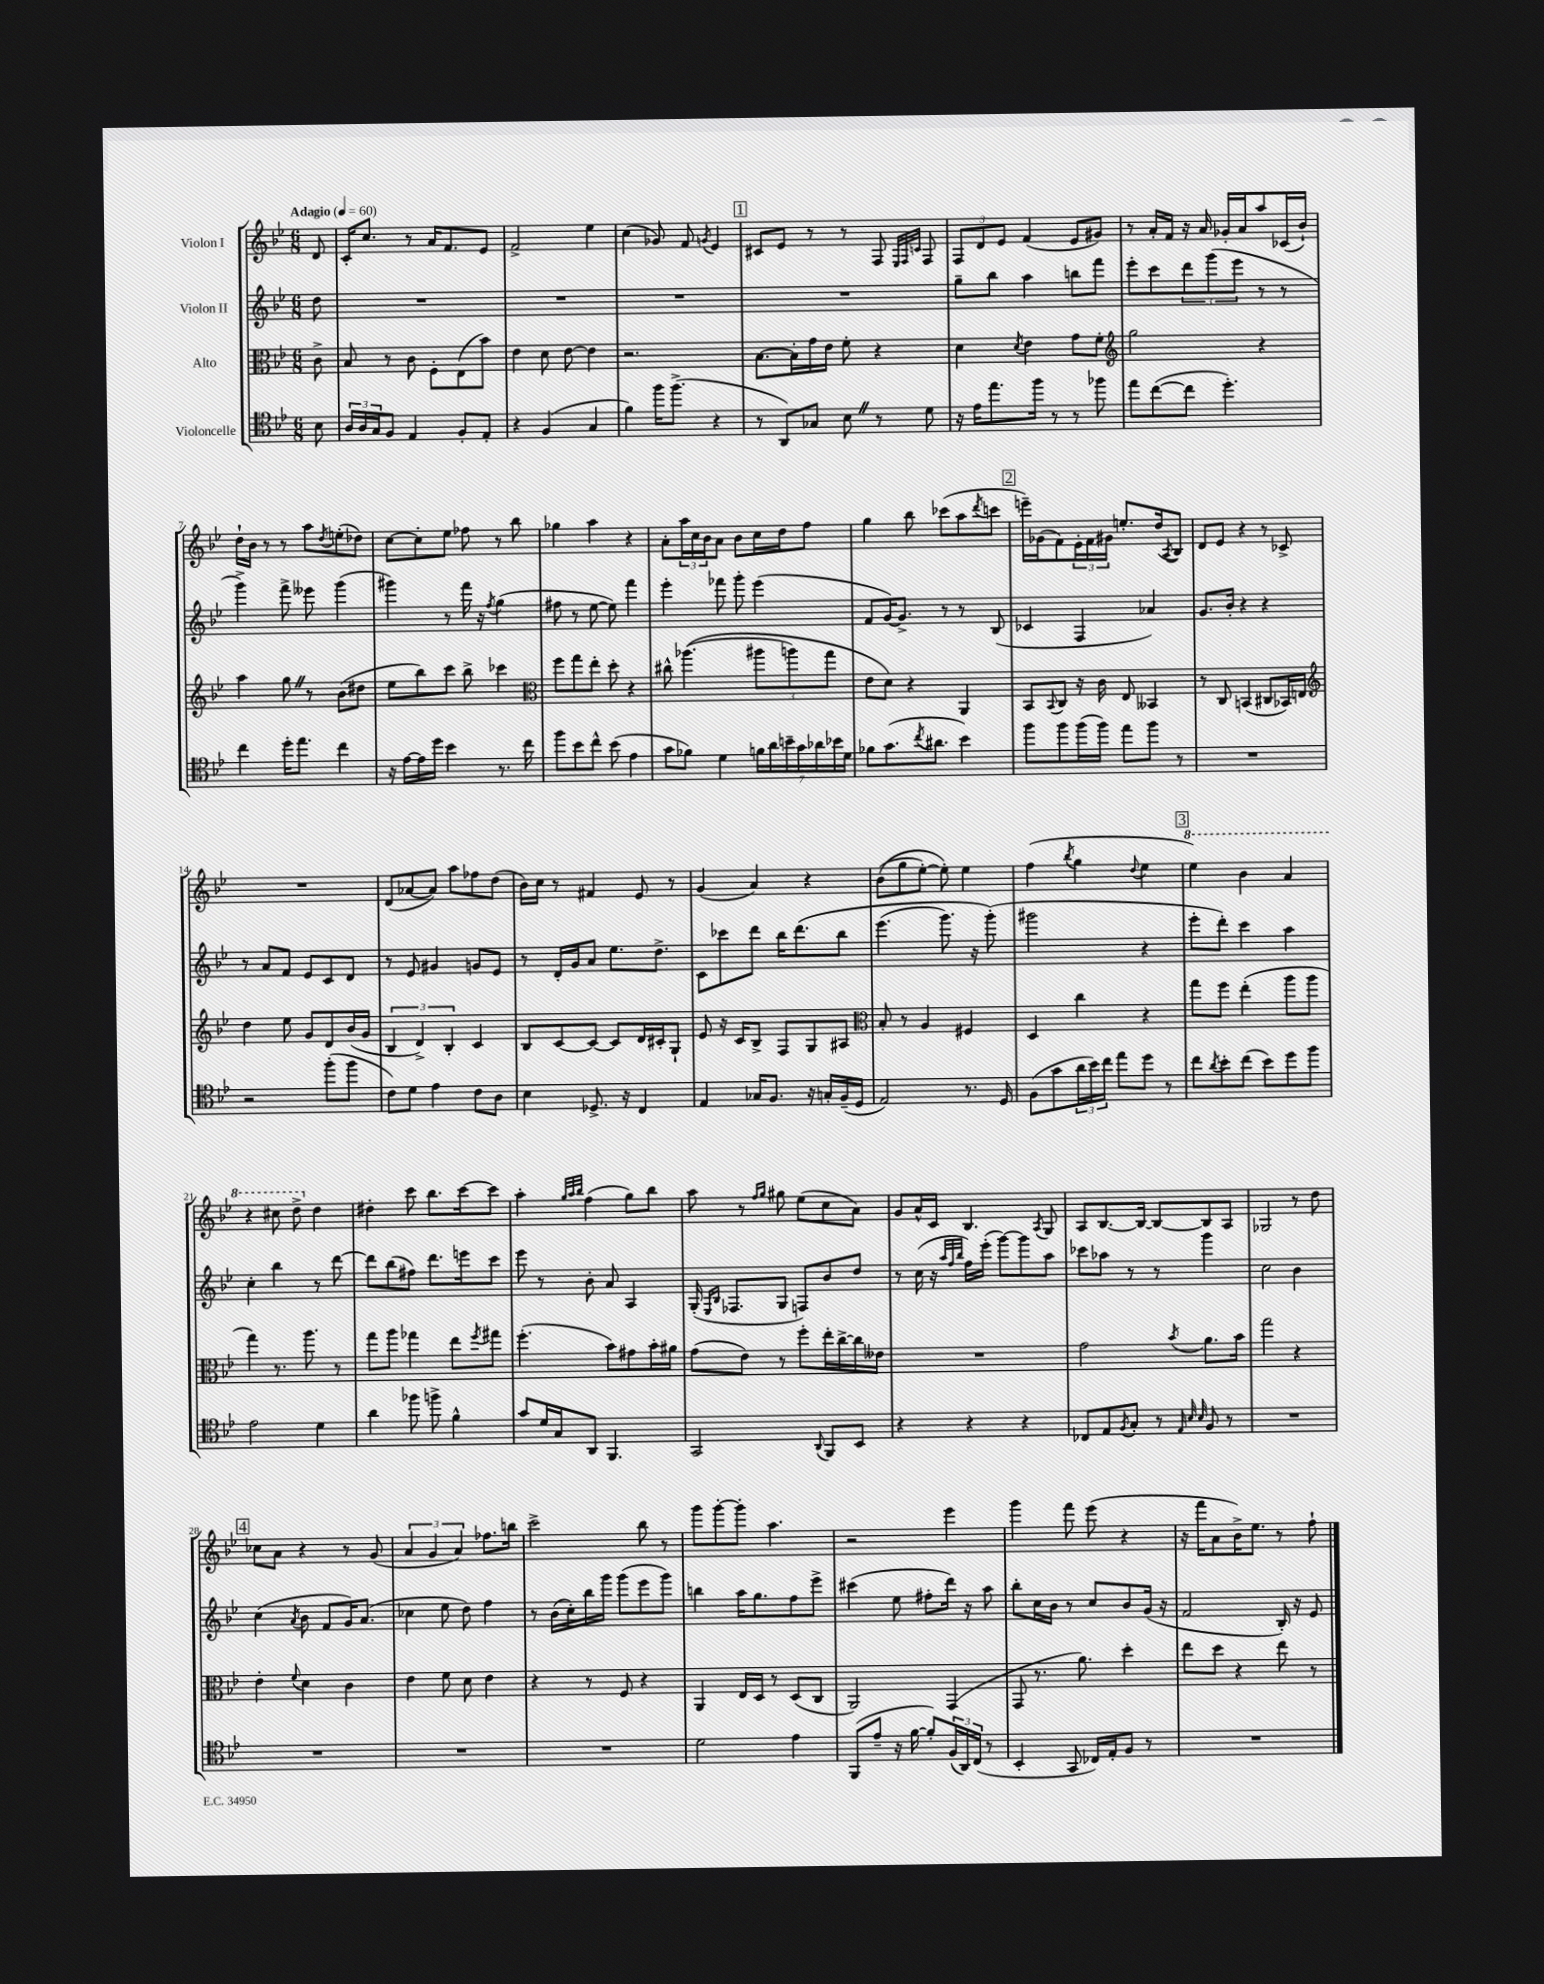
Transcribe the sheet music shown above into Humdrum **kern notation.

**kern	**kern	**kern	**kern
*staff4	*staff3	*staff2	*staff1
*clefC4	*clefC3	*clefG2	*clefG2
*k[b-e-]	*k[b-e-]	*k[b-e-]	*k[b-e-]
*M6/8	*M6/8	*M6/8	*M6/8
*MM60	*MM60	*MM60	*MM60
8B-	8c^	8dd	8d
=	=	=	=
24A	8B-	2.r	16c'
24A	.	.	.
.	.	.	8.cc
24G	.	.	.
8F	8r	.	.
4E-	8c	.	8r
.	8F'	.	16a
.	.	.	8.f
8F'	(8E-	.	.
8E-'	8b-)	.	8e-
=	=	=	=
4r	4e-	2.r	2f^
(4F	8d	.	.
.	[8e-	.	.
4G	4e-]	.	4ee-
=	=	=	=
4f)	2.r	2.r	(4cc
16ff	.	.	8g-)
(8.ff^	.	.	.
.	.	.	8f
.	.	.	8qg
4r	.	.	4e-
=	=	=	=
8r	[8.B-	2.r	8c#
8AA)	.	.	8e-
.	16B-']	.	.
8G-	16g	.	8r
.	16e-	.	.
8B-	8f'	.	8r
8r	4r	.	8F
.	.	.	32qqE-
.	.	.	32qqF
.	.	.	32qqc
8d	.	.	8F
=	=	=	=
16r	4d	8gg~	12F
16e-	.	.	.
.	.	.	12d
8.ee-	.	8bb-	.
.	.	.	12e-
.	8qd	.	.
.	4e-	4aa	(4f
16ff	.	.	.
8r	.	.	.
8r	8g	8bb	8e-
8ff-	8f'	8fff	8g#)
=	=	=	=
*	*clefG2	*	*
8ee-	2gg	8eee-'	8r
([8cc	.	8ccc	16a'
.	.	.	16f
8cc]	.	12ddd	16r
.	.	.	16a
.	.	(12ggg	.
4.dd')	.	.	16g-'
.	.	12eee-	.
.	.	.	16a
.	4r	8r	8aa
.	.	8r	(16c-
.	.	.	16b-`)
=	=	=	=
4cc	4aa	4ggg^)	16dd`
.	.	.	16b-
.	.	.	8r
16dd'	8gg	8fff^	8r
8.ee-	.	.	.
.	8r	8eee--	8aa
.	.	.	8qdd
4cc	(8b-	(4ggg	(8ee'
.	8dd#	.	8dd-)
=	=	=	=
16r	8ee-	4ggg#)	[8cc
[16e-	.	.	.
16e-]	8bb-)	.	8cc']
16dd	.	.	.
4b-	8ccc	8r	8ee-
.	8bb-^	16fff	8ff-
.	.	16r	.
.	.	8qff	.
8.r	4ccc-	(4gg	8r
.	.	.	8bb-
16cc	.	.	.
=	=	=	=
*	*clefC3	*	*
8ff	8ff	8ff#	4gg-
8b-	8gg	8r	.
8cc^^	8ee-'	[8ee-	4aa
(8b-	8dd'	8ee-])	.
4e-	4r	4fff	4r
=	=	=	=
8g	8cc#^^	4eee-'	8a'
8f-)	&((4.aa-	.	24aa
.	.	.	24cc
.	.	.	24b-
4d	.	8fff-	8a
.	.	8ggg'	8b-
28f	12aa#	(4eee-	16cc
28a	.	.	.
.	.	.	16dd
28b~	.	.	.
.	12aa)	.	.
28g	.	.	.
.	.	.	8ff
28a-	.	.	.
.	12gg	.	.
28b-	.	.	.
28d	.	.	.
=	=	=	=
8f-	8e-	8f	4gg
(8.g	8d&)	[16g)	.
.	.	8.g^]	.
.	4r	.	8bb-
8qcc	.	.	.
8.a#	.	.	.
.	.	8r	(8ccc-
4b-)	4AA	8r	8aa
.	.	.	8qddd
.	.	(8B-	8ccc
=	=	=	=
8ff	8BB-	4c-	16eee~)
.	.	.	(16g-
.	8qqBB-	.	.
8ff	8C	.	8f)
(16ff	16r	4F	24e-'
.	.	.	24f
16ff)	16c	.	.
.	.	.	24g#
8ee-	8E-	.	8.ee'
8ff	4BB--	4a-)	.
.	.	.	(16dd
.	.	.	8qA
8r	.	.	8B-)
=	=	=	=
2.r	8r	8.g	8d
.	8C	.	8e-
.	.	16b-'	.
.	(4BB	4r	4r
.	8C#	4r	8r
.	16BB-)	.	8c-^
.	16E	.	.
=	=	=	=
*	*clefG2	*	*
2r	4dd	8r	2.r
.	.	8a	.
.	8ee-	8f	.
.	8g	8e-	.
(8ff'	8d	8c	.
8ff	(16b-	8d	.
.	16g	.	.
=	=	=	=
8c)	6B-	8r	(8d
8d	.	8e-	[8a-
.	6d^)	.	.
4e-	.	4g#	8a-])
.	6B-'	.	.
.	.	.	8aa
8c	4c	8g	8ff-
8A	.	8e-	(8dd
=	=	=	=
4B-	8B-	8r	16b-)
.	.	.	16cc
.	[8c	16d'	8r
.	.	16g	.
8.D-^	8c_	8a	4f#
.	8c]	8.ee-	.
16r	.	.	.
4C	16d	.	8e-
.	16c#'	8.dd^	.
.	8G`	.	8r
=	=	=	=
4E-	8e-	8c	(4g
.	16r	8ccc-	.
.	16c	.	.
16G-	8B-^	8ddd	4a)
8.F	.	.	.
.	8F	16bb-	.
.	.	&(8.ddd	.
16r	8G	.	4r
16G'	.	.	.
(16F~	8A#	8bb-	.
16D	.	.	.
=	=	=	=
*	*clefC3	*	*
2E-)	8B-'	(4.eee-	&((8b-
.	8r	.	8gg
.	4A	.	[8ee-')
.	.	8.ggg)	8ee-']&)
8.r	4F#	.	4ee-
.	.	16r	.
.	.	(8ggg'&)	.
16D	.	.	.
=	=	=	=
(8F	4D	2ggg#	(4ff
8g	.	.	.
.	.	.	8qbb-
24a	4cc	.	4gg
24b-)	.	.	.
24cc	.	.	.
8ee-	.	.	.
.	.	.	8qqdd
8dd	4r	4r	4ee-
8r	.	.	.
=	=	=	=
8cc	8gg	8eee-'	4eee-)
8qa	.	.	.
8b-'	8ff	8ddd')	.
(8cc	(4ee-'	4ccc	4bb-
8b-)	.	.	.
8dd	8aa	4aa	4aa
8ff	8aa	.	.
=	=	=	=
2e-	4gg)	4cc'	4r
.	8.r	4bb-	8ccc#
.	.	.	8ddd^
.	8.aa	.	.
4d	.	8r	4dd
.	8r	[8ddd	.
=	=	=	=
4a	8gg	8ddd]	4dd#'
.	8aa	(8bb-	.
8ff-	4gg-	8ff#)	8ccc
8ff^	.	8.ddd	8.bb-
4f^^	8ee-	.	.
.	.	16eee	[16ccc
.	8qff	.	.
.	8gg#	8ccc	8ccc]
=	=	=	=
8g	(4.ff'	8eee-	4aa'
16d	.	8r	.
16G	.	.	.
.	.	.	32qqgg
.	.	.	32qqaa
.	.	.	32qqbb-
8AA	.	8b-'	(4ff
4.FF	8b-)	8a	.
.	8g#	4A	8gg)
.	16b-'	.	8bb-
.	16a#	.	.
=	=	=	=
2GG	(8g	(16G'	8aa
.	.	16qqE-	.
.	.	16qqB-	.
.	.	8.F-	.
.	8e-)	.	8r
.	.	.	16qqff
.	.	.	16qqgg
.	8r	8G	8gg#
.	8ff'	8F)	(8ee-
8qqAA	.	.	.
8FF	16ee-'	8b-	8cc
.	[16cc^	.	.
8BB-	16cc]	8dd	8a)
.	16e--	.	.
=	=	=	=
4r	2.r	8r	8g
.	.	(16cc	16a^^
.	.	16r	16c
.	.	32qqaa	.
.	.	32qqff	.
.	.	32qqbb-	.
4r	.	16ff)	4.B-
.	.	(16eee-'	.
.	.	[8ggg)	.
4r	.	8ggg]	.
.	.	.	8qA
.	.	8aa	8G
=	=	=	=
8C-	2g	8ccc-	8A
8E-	.	8aa-	[8.B-
8qF	.	.	.
8G'	.	8r	.
.	.	.	16B-_
8r	.	8r	8B-_
32qqE-	.	.	.
32qqB-	.	.	.
32qqB-	8qb-	.	.
8F	8.a	4ggg	8B-]
8r	.	.	8A
.	16b-	.	.
=	=	=	=
2.r	2gg	2cc	2G-
.	4r	4b-	8r
.	.	.	8dd
=	=	=	=
2.r	4e-'	(4cc	8cc-
.	.	.	8a
.	8qqf	8qa	.
.	4d	8b-	4r
.	.	8f	.
.	4c	16g)	8r
.	.	(8.a	.
.	.	.	(8g
=	=	=	=
2.r	4e-	4cc-	6a
.	.	.	6g
.	8f	8ee-	.
.	.	.	6a)
.	8d	8dd)	.
.	4e-	4ff	8.ff-
.	.	.	16bb
=	=	=	=
2.r	4r	8r	2ccc^
.	.	(16b-	.
.	.	16cc')	.
.	8r	16bb-	.
.	.	16ggg	.
.	8F	(8ggg	.
.	4r	8eee-	8bb-
.	.	8ggg)	8r
=	=	=	=
2d	4AA	4bb	8ggg
.	.	.	[8ggg'
.	16E-	16aa	8ggg']
.	16D	8.gg	.
.	8r	.	4.aa
4e-	(8D	8ff	.
.	8C	8eee-^	.
=	=	=	=
(8FF	2AA)	(4ccc#	2r
8e-~	.	.	.
16r	.	8ee-	.
[16f	.	.	.
8f'])	.	8ff#'	.
(24F	(4GG	16ddd)	4eee-
24AA)	.	.	.
.	.	16r	.
(24C	.	.	.
8r	.	8aa	.
=	=	=	=
4BB-'	8GG	8bb-'	4ggg
.	8.r	16cc	.
.	.	16b-	.
8GG	.	8r	8fff
.	8.a)	.	.
16C-)	.	8cc	(8eee-
16E-'	.	.	.
8F	4dd'	8b-	4r
8r	.	(16g	.
.	.	16r	.
=	=	=	=
2.r	8ee-	2f	16r
.	.	.	16fff
.	8dd	.	8a
.	4r	.	16b-^)
.	.	.	8.ee-
.	8ee-	16B-')	8r
.	.	16r	.
.	8r	8e-	8ff`
==	==	==	==
*-	*-	*-	*-
